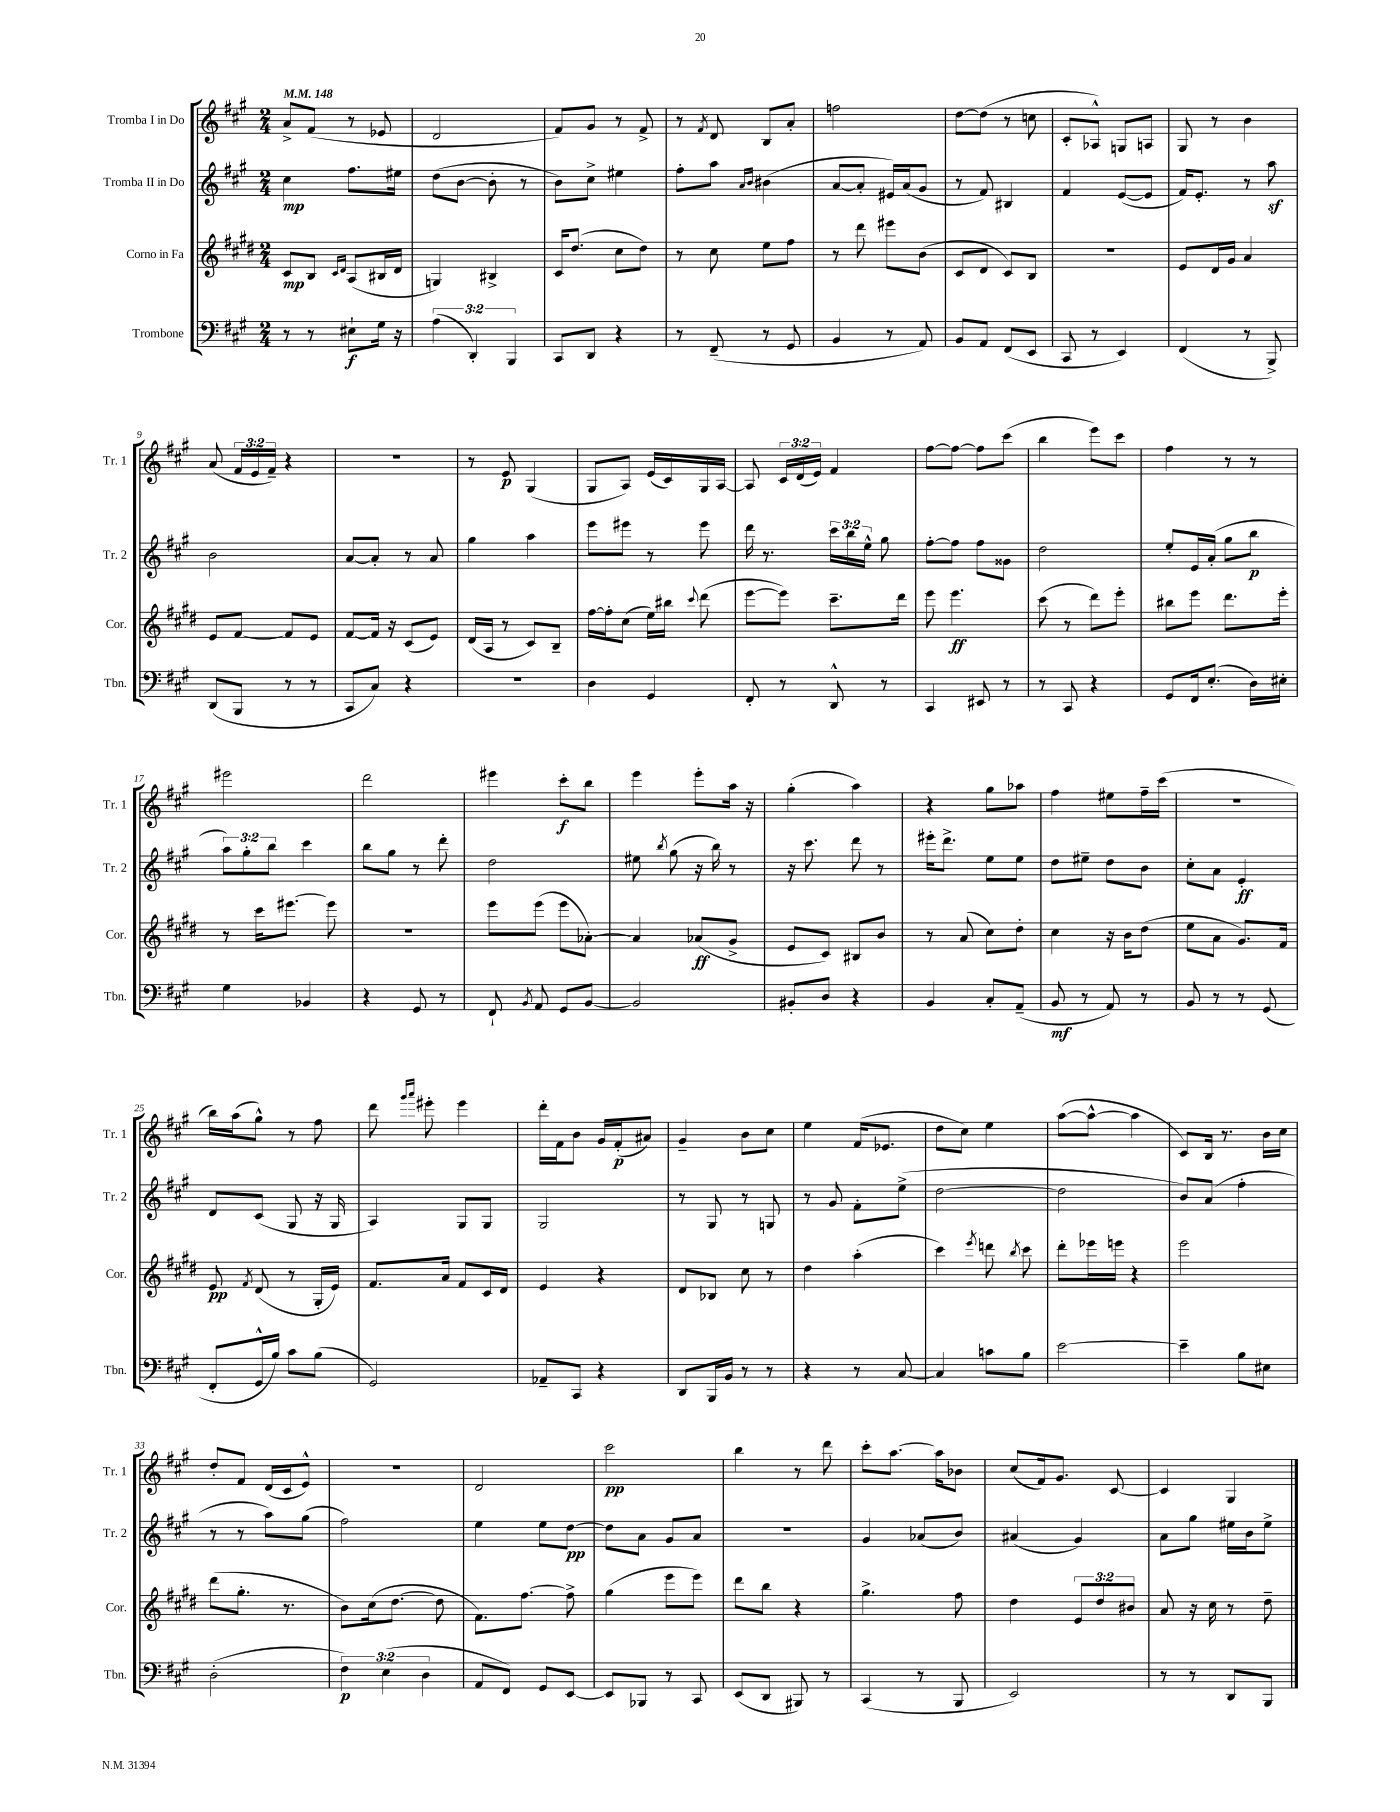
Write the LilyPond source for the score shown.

<<
\new StaffGroup <<
\new Staff = "s0" \with { instrumentName = "Tromba I in Do" shortInstrumentName = "Tr. 1" } {
    \clef treble \key a \major \numericTimeSignature \time 2/4 \override Staff.TupletNumber.text = #tuplet-number::calc-fraction-text \tempo 4 = 148
    \autoBeamOff a'8[-> fis'8]( r8 ees'8 |
    d'2 |
    fis'8[) gis'8] r8 fis'8-> |
    r8 \acciaccatura { fis'8 } d'8 b8[ a'8]-. |
    f''2 |
    d''8[~ d''8]( r8 c''8 |
    cis'8[-. aes8]-^) g8[ a8] |
    gis8 r8 b'4 |
    a'8( \tuplet 3/2 { fis'16[ e'16 fis'16]--) } r4 |
    r2 |
    r8 e'8\p gis4( |
    gis8[ a8]) e'16[( cis'16) gis16 a16]~ |
    a8 \tuplet 3/2 { cis'16[ d'16( e'16]) } fis'4 |
    fis''8[~ fis''8]~ fis''8[ cis'''8]( |
    b''4 e'''8[) cis'''8] |
    fis''4 r8 r8 |
    eis'''2 |
    d'''2 |
    eis'''4 cis'''8[-.\f b''8] |
    e'''4 e'''8[-. a''16] r16 |
    gis''4-.( a''4) |
    r4 gis''8[ aes''8] |
    fis''4 eis''8[ fis''16-- cis'''16]( |
    R2 |
    b''16[) a''16( gis''8]-^) r8 fis''8 |
    d'''8 \grace { gis'''16[ a'''16] } eis'''8-. eis'''4 |
    d'''16[-. fis'16 b'8] gis'16[ fis'16-.\p( ais'8]) |
    gis'4-- b'8[ cis''8] |
    e''4 fis'16[( ees'8.] |
    d''8[ cis''8]) e''4 |
    a''8[~( a''8]~-^ a''4 |
    cis'8[) b16] r8. b'16[ cis''16] |
    d''8[-. fis'8] d'16[( cis'16 e'8]-^) |
    R2 |
    d'2 |
    cis'''2\pp |
    b''4 r8 d'''8 |
    cis'''8[-. a''8.]~ a''16[ bes'8] |
    cis''8[( fis'16) gis'8.] cis'8~ |
    cis'4 gis4 \bar "|." |
}
\new Staff = "s1" \with { instrumentName = "Tromba II in Do" shortInstrumentName = "Tr. 2" } {
    \clef treble \key a \major \numericTimeSignature \time 2/4 \override Staff.TupletNumber.text = #tuplet-number::calc-fraction-text
    \autoBeamOff cis''4\mp fis''8.[ eis''16] |
    d''8[( b'8]~ b'8-. r8 |
    b'8[) cis''8]-> eis''4 |
    fis''8[-. a''8] \grace { a'16[ b'16] } bis'4( |
    a'8[~ a'8]-. eis'16[) a'16( gis'8] |
    r8 fis'8) bis4 |
    fis'4 e'8[~( e'8] |
    fis'16[) e'8.]-. r8 a''8\sf |
    b'2 |
    a'8[~ a'8]-. r8 a'8 |
    gis''4 a''4 |
    e'''8[ eis'''8] r8 eis'''8 |
    d'''16 r8. \tuplet 3/2 { cis'''16[ b''16 e''16]-^ } gis''8 |
    fis''8[~-. fis''8] fis''8[ gisis'8] |
    d''2 |
    e''8[-. e'16 a'16]-.( gis''8[ b''8]\p |
    \tuplet 3/2 { a''8[) gis''8-. b''8] } cis'''4 |
    b''8[ gis''8] r8 d'''8-. |
    d''2 |
    eis''8 \acciaccatura { b''8 } gis''8( r16 b''16) r8 |
    r16 cis'''8. d'''8 r8 |
    eis'''16[-. d'''8.]-> e''8[ e''8] |
    d''8[ eis''8]-- d''8[ b'8] |
    cis''8[-. a'8] e'4-.\ff |
    d'8[ cis'8]( gis8 r16 gis16 |
    a4) gis8[ gis8] |
    gis2 |
    r8 gis8 r8 g8 |
    r8 gis'8 fis'8[-. e''8]->( |
    d''2~ |
    d''2 |
    b'8[) a'8]( fis''4-. |
    r8 r8 a''8[) gis''8]( |
    fis''2) |
    e''4 e''8[ d''8]~\pp |
    d''8[ a'8] gis'8[ a'8] |
    R2 |
    gis'4 aes'8[( b'8]) |
    ais'4( gis'4) |
    a'8[ gis''8] eis''16[ b'16 eis''8]-> \bar "|." |
}
\new Staff = "s2" \with { instrumentName = "Corno in Fa" shortInstrumentName = "Cor." } {
    \clef treble \key e \major \numericTimeSignature \time 2/4 \override Staff.TupletNumber.text = #tuplet-number::calc-fraction-text
    \autoBeamOff cis'8[\mp b8] \grace { cis'16[ dis'16] } a8[( bis16 dis'16] |
    g4) bis4-> |
    cis'16[ dis''8.]( cis''8[ dis''8]) |
    r8 cis''8 e''8[ fis''8] |
    r8 dis'''8 eis'''8[ b'8]( |
    cis'8[ dis'8] cis'8[) b8] |
    r2 |
    e'8[ dis'16 gis'16] a'4 |
    e'8[ fis'8]~ fis'8[ e'8] |
    fis'8[~ fis'16] r16 cis'8[( e'8]) |
    dis'16[( a16] r8 cis'8[) b8]-- |
    fis''16[~ fis''16-. cis''8]( e''16[) bis''16] \appoggiatura { cis'''8 } dis'''8( |
    e'''8[~ e'''8]) cis'''8.[-- dis'''16] |
    e'''8 e'''4.\ff |
    cis'''8( r8 dis'''8[) e'''8]-. |
    bis''8[ e'''8] dis'''8.[ e'''16]-. |
    r8 cis'''16[ eis'''8.]~ eis'''8 |
    R2 |
    e'''8[ e'''8]( e'''8[ aes'8]~-.) |
    aes'4 aes'8[\ff( gis'8]-> |
    e'8[ cis'8]) bis8[ b'8] |
    r8 a'8( cis''8[) dis''8]-. |
    cis''4 r16 b'16[ dis''8]( |
    e''8[ a'8] gis'8.[) fis'16] |
    e'8\pp \acciaccatura { fis'8 } dis'8( r8 gis16[-. e'16]) |
    fis'8.[ a'16] fis'8[ cis'16 dis'16] |
    e'4 r4 |
    dis'8[ bes8] cis''8 r8 |
    dis''4 a''4-.( |
    cis'''4) \acciaccatura { e'''8 } d'''8 \acciaccatura { b''8 } cis'''8 |
    dis'''8[-. ees'''16 e'''16] r4 |
    e'''2 |
    dis'''8[( gis''8.]-. r8. |
    b'8[) cis''16( dis''8.]~ dis''8 |
    fis'8.[) fis''8.]~ fis''8-> |
    gis''4( e'''8[ e'''8]) |
    dis'''8[ b''8] r4 |
    gis''4.-> fis''8 |
    dis''4 \tuplet 3/2 { e'8[ dis''8 bis'8] } |
    a'8 r16 cis''16 r8 dis''8-- \bar "|." |
}
\new Staff = "s3" \with { instrumentName = "Trombone" shortInstrumentName = "Tbn." } {
    \clef bass \key a \major \numericTimeSignature \time 2/4 \override Staff.TupletNumber.text = #tuplet-number::calc-fraction-text
    \autoBeamOff r8 r8 eis8[-!\f gis16] r16 |
    \tuplet 3/2 { a4( d,4-.) b,,4 } |
    cis,8[ d,8] r4 |
    r8 fis,8--( r8 gis,8 |
    b,4 r8 a,8) |
    b,8[ a,8] fis,8[( e,8] |
    cis,8 r8 e,4) |
    fis,4( r8 b,,8->) |
    d,8[( b,,8] r8 r8 |
    cis,8[ cis8]) r4 |
    r2 |
    d4 gis,4 |
    fis,8-. r8 d,8-^ r8 |
    cis,4 eis,8 r8 |
    r8 cis,8 r4 |
    gis,8[ fis,16 e8.]-.( d16[) eis16]-. |
    gis4 bes,4 |
    r4 gis,8 r8 |
    fis,8-! \acciaccatura { b,8 } a,8 gis,8[ b,8]~ |
    b,2 |
    bis,8[-. d8] r4 |
    b,4 cis8[-. a,8]--( |
    b,8\mf r8 a,8) r8 |
    b,8 r8 r8 gis,8( |
    fis,8[-. gis,16-^ b16]) cis'8[ b8]( |
    gis,2) |
    aes,8[-- cis,8] r4 |
    d,8[ b,,16 b,16] r8 r8 |
    r4 r8 cis8~ |
    cis4 c'8[ b8] |
    e'2~ |
    e'4-- b8[ eis8] |
    d2-.( |
    \tuplet 3/2 { fis4\p) e4( d4 } |
    a,8[ fis,8]) gis,8[ e,8]~ |
    e,8[ bes,,8] r8 cis,8 |
    e,8[( d,8] bis,,8) r8 |
    cis,4( r8 b,,8 |
    e,2) |
    r8 r8 d,8[ b,,8] \bar "|." |
}
>>
>>
